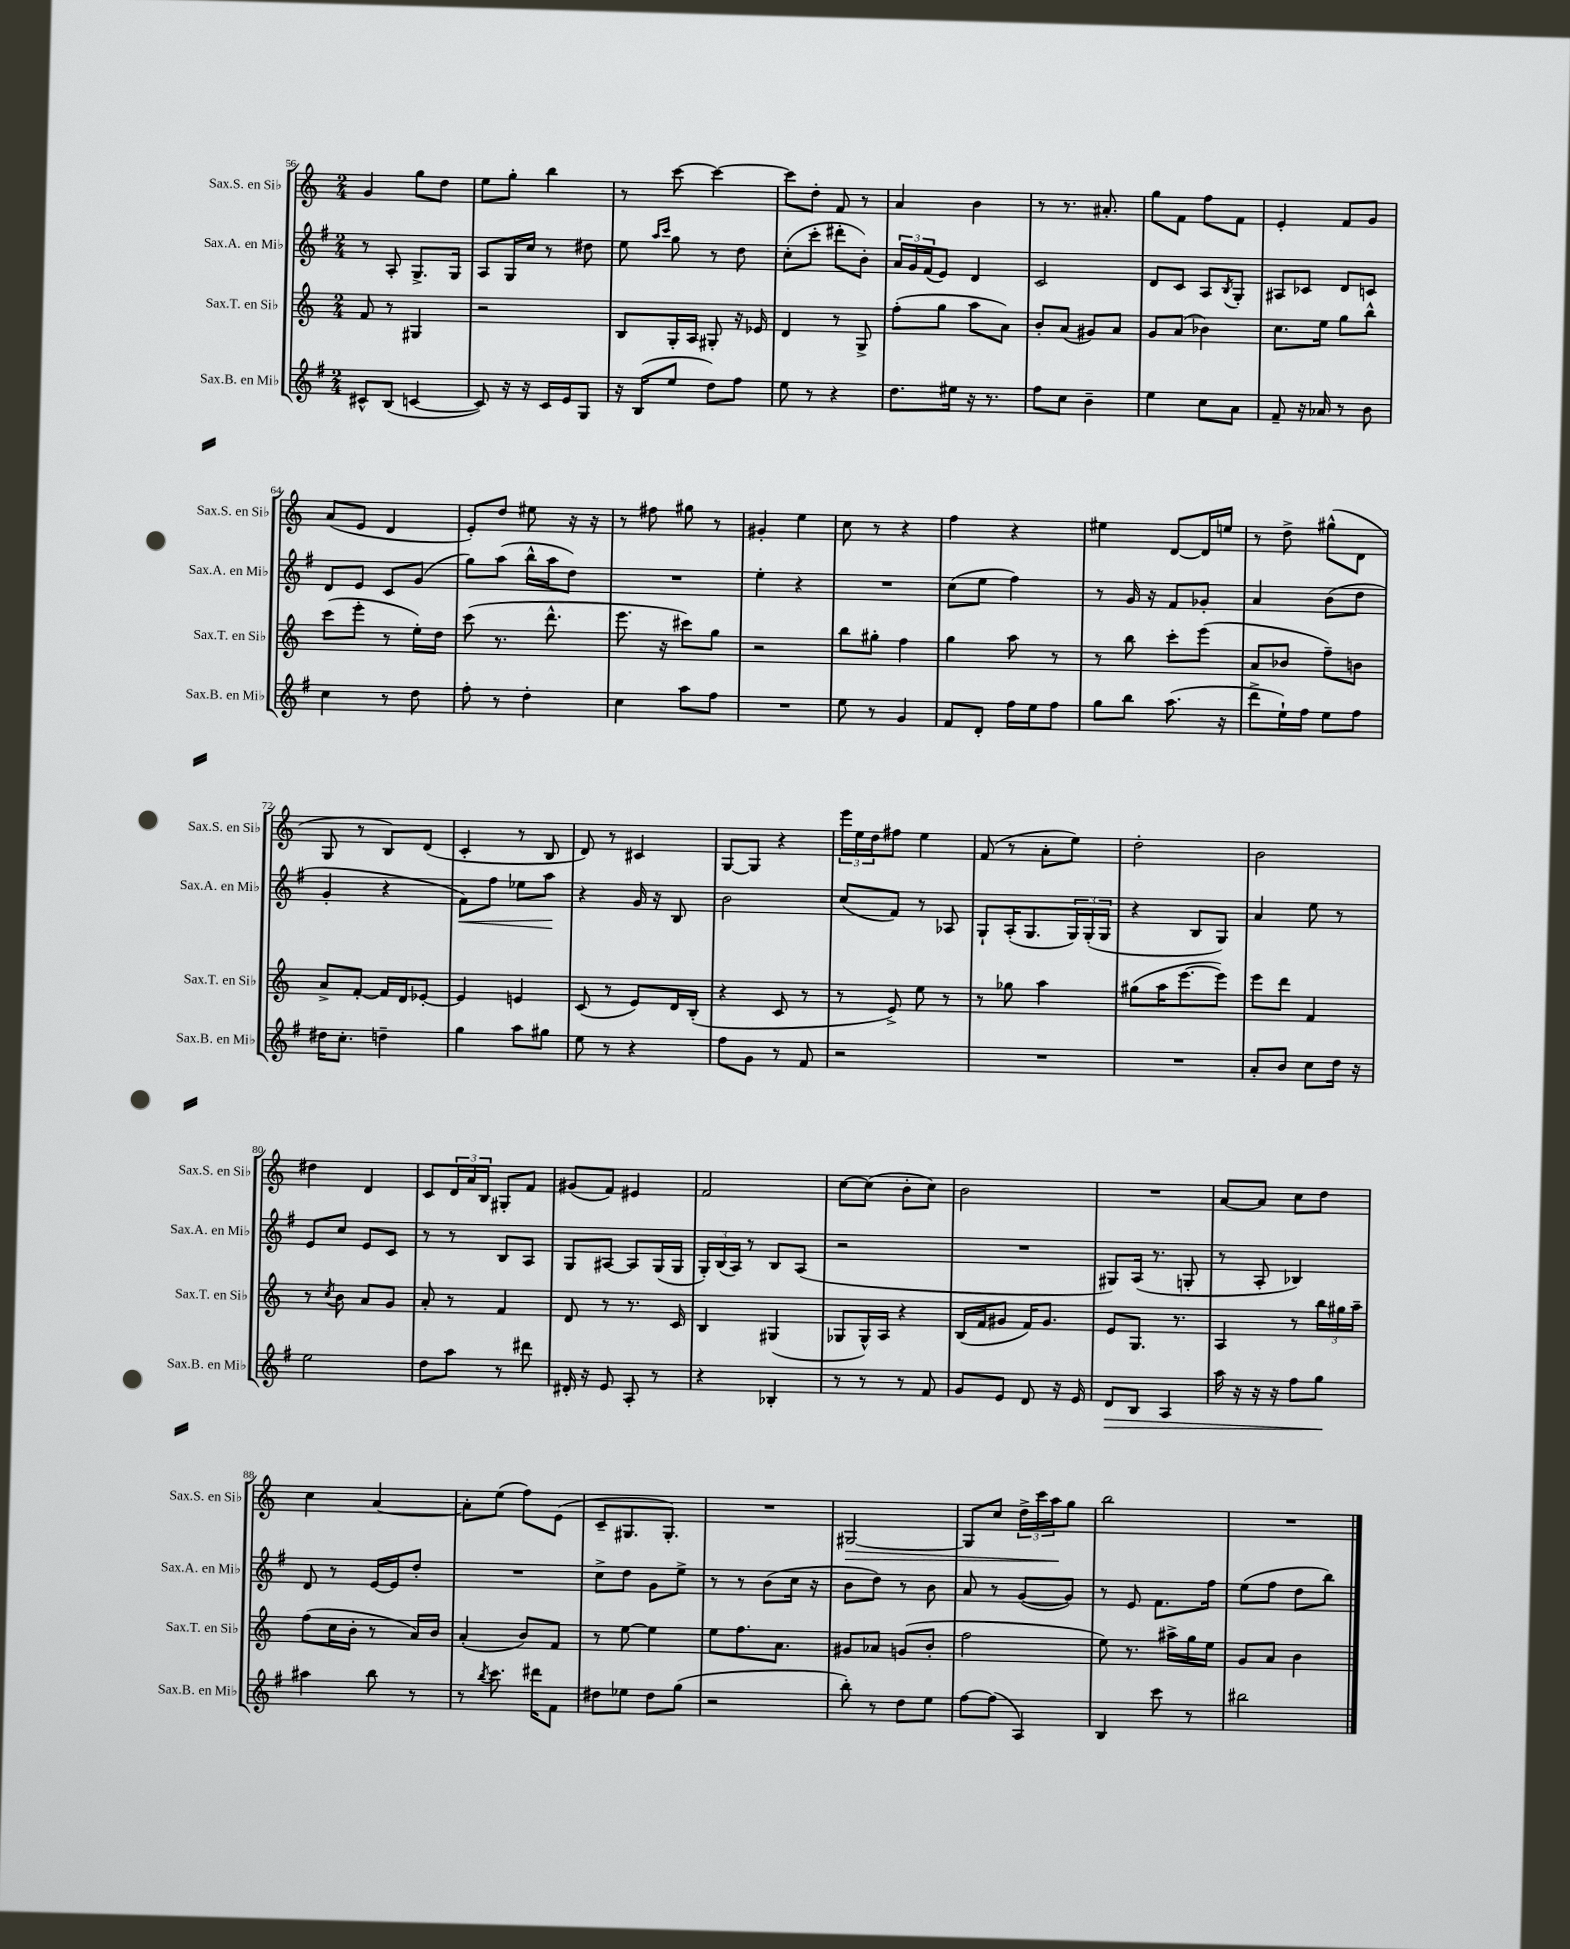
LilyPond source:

<<
\new StaffGroup <<
\new Staff = "s0" \with { instrumentName = "Sax.S. en Sib" shortInstrumentName = "Sax.S. en Sib" } {
    \clef treble \key c \major \numericTimeSignature \time 2/4
    g'4 g''8 d''8 |
    e''8 g''8-. b''4 |
    r8 c'''8~ c'''4~ |
    c'''8 d''8-. f'8 r8 |
    a'4 b'4 |
    r8 r8. ais'8.-. |
    g''8 f'8 f''8 f'8 |
    e'4-. f'8 g'8 |
    a'8( e'8 d'4 |
    e'8-.) d''8 eis''8 r16 r16 |
    r8 fis''8 gis''8 r8 |
    gis'4-. e''4 |
    c''8 r8 r4 |
    f''4 r4 |
    eis''4 d'8~ d'16 e''16 |
    r8 d''8-> gis''8-^( d'8 |
    g8 r8 b8) d'8( |
    c'4-. r8 b8 |
    d'8) r8 cis'4 |
    g8~ g8 r4 |
    \tuplet 3/2 { e'''16 e''16 d''16 } fis''8 e''4 |
    f'8( r8 a'8-. e''8) |
    d''2-. |
    b'2 |
    dis''4 d'4 |
    c'8 \tuplet 3/2 { d'16 a'16 b16 } gis8-. f'8 |
    gis'8( f'8) eis'4 |
    f'2 |
    c''8~ c''8( b'8-. c''8) |
    b'2 |
    R2 |
    a'8~ a'8 c''8 d''8 |
    c''4 a'4~ |
    a'8-. e''8( f''8) e'8( |
    c'8-- gis8. gis8.-.) |
    R2 |
    gis2~\> |
    gis8 c''8 \tuplet 3/2 { d''16-> c'''16 a''16\! } g''8 |
    b''2 |
    R2 \bar "|." |
}
\new Staff = "s1" \with { instrumentName = "Sax.A. en Mib" shortInstrumentName = "Sax.A. en Mib" } {
    \clef treble \key g \major \numericTimeSignature \time 2/4
    r8 a8-. g8.-> g16 |
    a8 g16 c''16 r8 dis''8 |
    e''8 \grace { a''16 c'''16 } g''8 r8 d''8 |
    c''8-.( c'''8-. dis'''8-. b'8-.) |
    \tuplet 3/2 { a'16 g'16 fis'16( } e'8) d'4 |
    c'2 |
    d'8 c'8 a8 \acciaccatura { b8 } g8-. |
    ais8 ces'8 d'8 c'8 |
    d'8 e'8 c'8 g'8( |
    g''8) a''8( b''16-^ a''16 d''8) |
    R2 |
    e''4-. r4 |
    R2 |
    c''8( e''8 fis''4) |
    r8 g'16 r16 fis'8 ges'8-. |
    a'4 b'8( d''8 |
    g'4-. r4 |
    fis'8\<) fis''8 ees''8 a''8\! |
    r4 g'16 r16 b8 |
    b'2 |
    c''8( fis'8) r8 aes8 |
    g8-! a16-.( g8. \tuplet 3/2 { g16) g16-.( g16 } |
    r4 b8 g8) |
    a'4 e''8 r8 |
    e'8 c''8 e'8 c'8 |
    r8 r8 b8 a8 |
    g8 ais8~ ais8 g16( g16 |
    \tuplet 3/2 { g16-.) b16( a16) } r8 b8 a8( |
    r2 |
    R2 |
    gis8) a16( r8. g8-. |
    r8 a8-. bes4) |
    d'8 r8 e'16~ e'16 d''8-. |
    R2 |
    c''8-> d''8 g'8 e''8-> |
    r8 r8 b'8( c''16 r16 |
    b'8 d''8) r8 b'8 |
    a'8 r8 g'8~( g'8) |
    r8 e'8 fis'8. fis''16 |
    e''8( fis''8 d''8 b''8) \bar "|." |
}
\new Staff = "s2" \with { instrumentName = "Sax.T. en Sib" shortInstrumentName = "Sax.T. en Sib" } {
    \clef treble \key c \major \numericTimeSignature \time 2/4
    f'8 r8 gis4 |
    r2 |
    b8 g16-. a16 gis8-. r16 ees'16 |
    d'4 r8 g8-> |
    f''8-.( g''8 a''8 a'8) |
    b'8-. a'8( gis'8) a'8 |
    g'8 a'8( bes'4) |
    c''8. e''16 g''8 b''8-^ |
    c'''8( e'''8-. r8 e''16-.) d''16 |
    c'''8( r8. d'''8.-^ |
    e'''8. r16 cis'''8) g''8 |
    r2 |
    b''8 gis''8-. f''4 |
    g''4 a''8 r8 |
    r8 b''8 c'''8-. e'''8( |
    a'8 bes'8 f''8--) b'8 |
    a'8-> f'8~-. f'16 d'16 ees'8~-. |
    ees'4 e'4 |
    c'8( r8 e'8) d'16 b16-.( |
    r4 c'8 r8 |
    r8 e'8->) e''8 r8 |
    r8 ges''8 a''4 |
    gis''8( a''16 e'''8.~ e'''8) |
    e'''8 d'''8 f'4 |
    r8 \acciaccatura { c''8 } b'8 a'8 g'8 |
    a'8-. r8 f'4 |
    d'8 r8 r8. c'16 |
    b4 gis4( |
    ges8 ges16-^) a16 r4 |
    b16( f'16 gis'8 f'16) gis'8. |
    e'8 g8. r8. |
    a4 r8 \tuplet 3/2 { b''16 gis''16 a''16-- } |
    f''8( c''16 b'16-. r8 a'16) b'16 |
    a'4-.( b'8) f'8 |
    r8 e''8~ e''4 |
    e''8 f''8. a'8. |
    gis'8 aes'8 g'8( b'8-. |
    f''2 |
    e''8) r8. ais''16-> g''16 e''16 |
    g'8 a'8 b'4 \bar "|." |
}
\new Staff = "s3" \with { instrumentName = "Sax.B. en Mib" shortInstrumentName = "Sax.B. en Mib" } {
    \clef treble \key g \major \numericTimeSignature \time 2/4
    cis'8-^ b8( c'4~ |
    c'8) r16 r16 c'16 e'16 g8 |
    r16 b16( e''8 d''8) fis''8 |
    e''8 r8 r4 |
    d''8. eis''16 r16 r8. |
    fis''8 c''8 b'4-- |
    e''4 c''8 a'8 |
    fis'8-- r16 aes'16 r8 b'8 |
    c''4 r8 d''8 |
    fis''8-. r8 d''4-. |
    c''4 a''8 fis''8 |
    R2 |
    e''8 r8 g'4 |
    fis'8 d'8-. fis''16 e''16 fis''8 |
    g''8 b''8 a''8.( r16 |
    d'''8-> e''16-!) fis''16 e''8 fis''8 |
    dis''16 c''8.-. d''4-- |
    g''4 a''8 gis''8 |
    e''8 r8 r4 |
    fis''8 g'8 r8 fis'8 |
    r2 |
    R2 |
    R2 |
    a'8-. b'8 c''8 d''16 r16 |
    e''2 |
    d''8 a''8 r8 dis'''8 |
    dis'16-. r16 e'8 a8-. r8 |
    r4 bes4-. |
    r8 r8 r8 fis'8 |
    g'8 e'8 d'8 r16 e'16 |
    d'8\> b8 a4 |
    a''16 r16 r16 r16 fis''8 g''8\! |
    ais''4 b''8 r8 |
    r8 \acciaccatura { b''8 } c'''8. dis'''16 fis'8 |
    dis''8 ees''8 dis''8 g''8( |
    r2 |
    b''8-.) r8 d''8 e''8 |
    fis''8~ fis''8( a4) |
    b4 c'''8 r8 |
    bis''2 \bar "|." |
}
>>
>>
\layout { \context { \Score currentBarNumber = #56 } }
